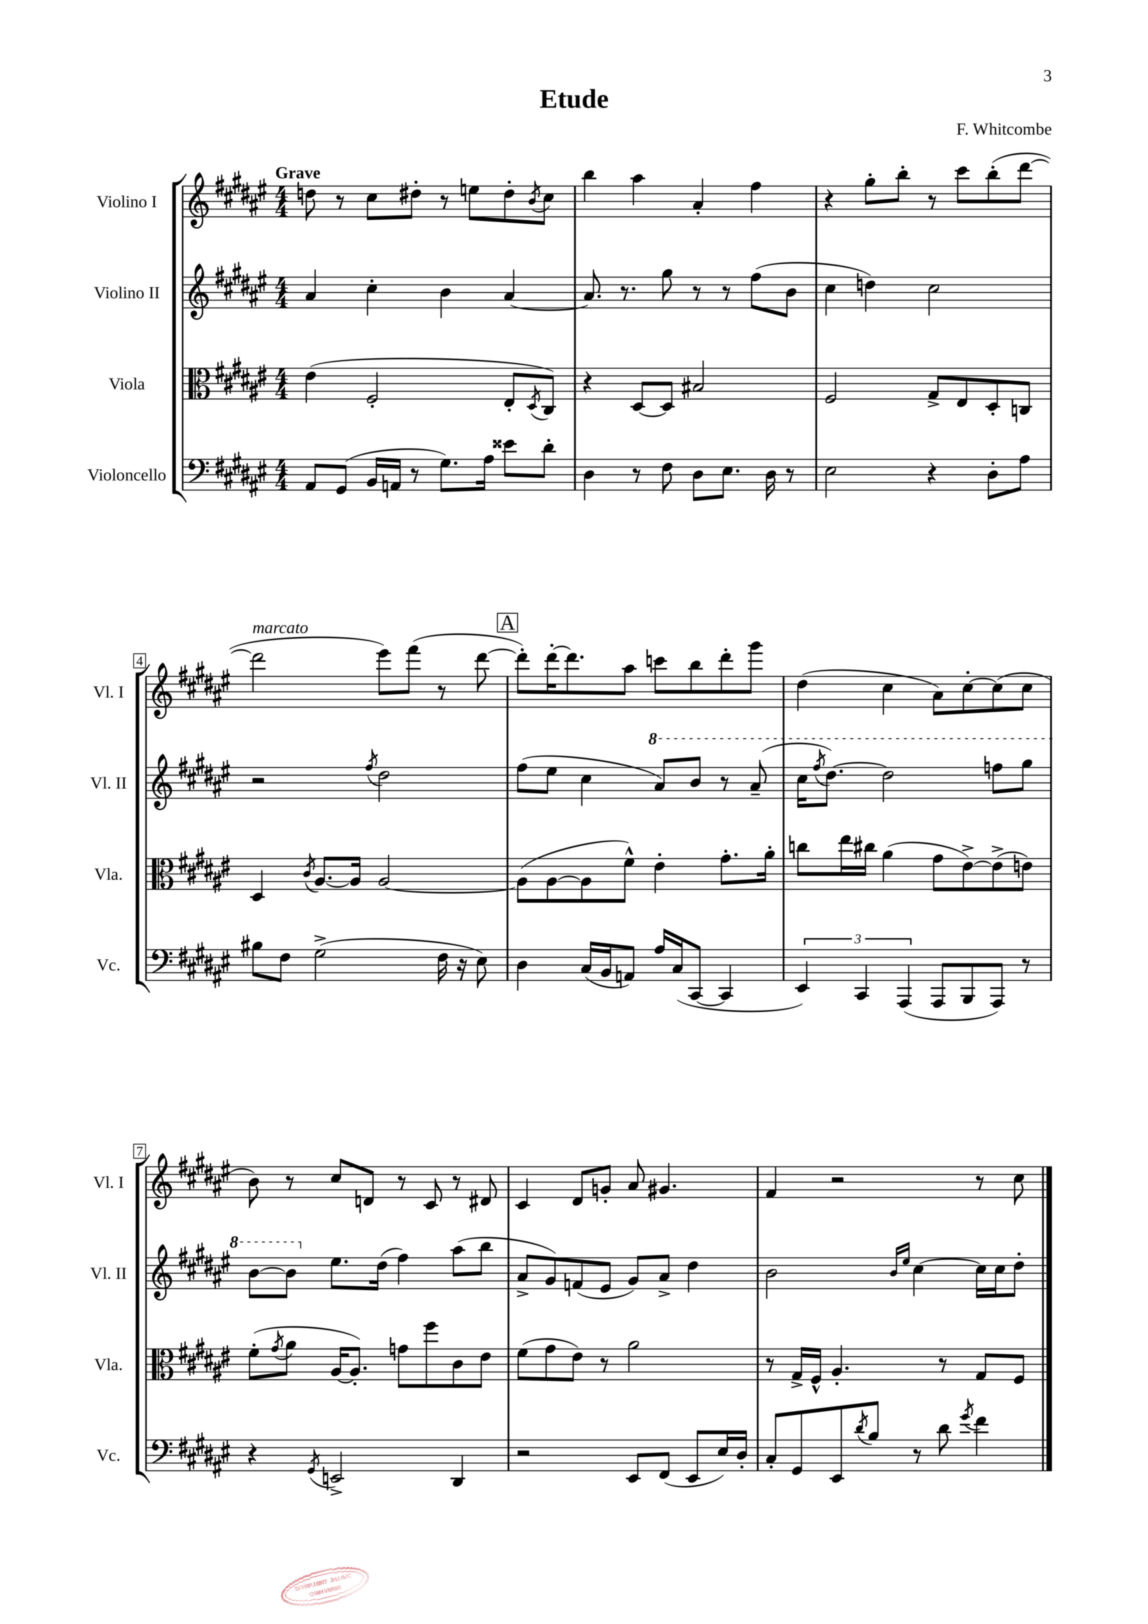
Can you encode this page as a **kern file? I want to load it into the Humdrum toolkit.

**kern	**kern	**kern	**kern
*part4	*part3	*part2	*part1
*staff4	*staff3	*staff2	*staff1
*I"Violoncello	*I"Viola	*I"Violino II	*I"Violino I
*I'Vc.	*I'Vla.	*I'Vl. II	*I'Vl. I
*clefF4	*clefC3	*clefG2	*clefG2
*k[f#c#g#d#a#e#]	*k[f#c#g#d#a#e#]	*k[f#c#g#d#a#e#]	*k[f#c#g#d#a#e#]
*M4/4	*M4/4	*M4/4	*M4/4
=1	=1	=1	=1
!	!	!	!LO:TX:a:B:t=Grave
8AA#/L	(4e#\	4a#/	8ddn\
(8GG#/J	.	.	8r
16BB/LL	2F#'/	4cc#'\	8cc#\L
16AAn/JJ	.	.	.
8r	.	.	8dd#X'\J
8.G#\L)	.	4b\	8r
.	.	.	8een\L
16A#\Jk	.	.	.
8e##X\L	8E#'/L	[4a#/	8dd#'\
.	8qD#/	.	8qb/
8d#'\J	8C#/J)	.	8cc#\J
=2	=2	=2	=2
4D#\	4r	8.a#/]	4bb\
.	.	8.r	.
8r	[8D#/L	.	4aa#\
8F#\	8D#/J]	8gg#\	.
8D#\L	2B#X/	8r	4a#'/
8.E#\J	.	8r	.
.	.	(8ff#\L	4ff#\
16D#\	.	.	.
8r	.	8b\J	.
=3	=3	=3	=3
2E#\	2F#/	4cc#\	4r
.	.	4ddn\)	8gg#'\L
.	.	.	8bb'\J
4r	8G#^/L	2cc#\	8r
.	8E#/	.	8ccc#\L
8D#'\L	8D#'/	.	(8bb'\
8A#\J	8Cn/J	.	[8ddd#\J
!!LO:LB:g=z
=4	=4	=4	=4
!	!	!	!LO:TX:a:i:t=marcato
8B#X\L	4D#/	2r	2ddd#\]
8F#\J	.	.	.
.	8qc#/	.	.
(2G#^\	[8.A#/L	.	.
.	16A#/Jk]	.	.
.	.	8qff#/	.
.	[2A#/	2dd#\	8eee#\L)
.	.	.	(8fff#\J
16F#\	.	.	8r
16r	.	.	.
8E#\)	.	.	[8ddd#\
!!LO:REH:place=s1:t=A
=5	=5	=5	=5
4D#\	(8A#\L]	(8ff#\L	8ddd#'\L])
.	[8A#\	8ee#\J	[16ddd#'\K
.	.	.	8.ddd#\]
(16C#/LL	8A#\]	4cc#\	.
16BB/J	.	.	.
8AAn/J)	8f#^^\J)	.	8aa#\J
*	*	*8va	*
16A#/LL	4e#'\	8aa#/L)	8cccn\L
(16C#/J	.	.	.
[8CC#/J	.	8bb/J	8bb\
4CC#/]	8.g#'\L	8r	8ddd#'\
.	.	(8aa#~/	8ggg#\J
.	16a#'\Jk	.	.
=6	=6	=6	=6
6EE#/)	8ccn\L	16ccc#\KL	(4dd#\
.	.	8qfff#/	.
.	.	[8.ddd#\J)	.
.	16ee#\L	.	.
6CC#/	.	.	.
.	16cc#X\JJ	.	.
.	(4a#\	2ddd#\]	4cc#\
(6AAA#/	.	.	.
8AAA#/L	8g#\L	.	8a#\L)
8BBB/	[8e#^\)	.	[8cc#'\
8AAA#/J)	(8e#^\]	8fffn\L	(8cc#\]
8r	8en\J)	8ggg#\J	8cc#\J
!!LO:LB:g=z
=7	=7	=7	=7
4r	(8f#'\L	[8bb\L	8b\)
.	8qg#/	.	.
.	8a#\J	8bb\J]	8r
8qGG#/	.	.	.
*	*	*X8va	*
2EEn^/	[16A#/KL	8.ee#\L	8cc#/L
.	8.A#'/J])	.	.
.	.	.	8dn/J
.	.	(16dd#\Jk	.
.	8gn\L	4ff#\)	8r
.	8ff#\	.	8c#/
4DD#/	8c#\	(8aa#\L	8r
.	8e#\J	8bb\J	8d#X/
=8	=8	=8	=8
2r	(8f#\L	8a#^/L	4c#/
.	8g#\	8g#/)	.
.	8e#\J)	(8fn/	8d#/L
.	8r	8e#/J	8gn'/J
8EE#/L	2a#\	8g#/L)	8a#/
(8FF#/J	.	8a#^/J	4.g#X/
8EE#/L	.	4dd#\	.
16E#/L)	.	.	.
16D#'/JJ	.	.	.
=9	=9	=9	=9
8C#'/L	8r	2b\	4f#/
8GG#/	16G#^/LL	.	.
.	16F#^^/JJ	.	.
8EE#/	4.A#'/	.	2r
8qd#/	.	.	.
8B/J	.	.	.
.	.	16qqb/LL	.
.	.	16qqee#/JJ	.
8r	.	[4cc#\	.
8d#\	8r	.	.
8qg#/	.	.	.
4f#\	8G#/L	16cc#\LL]	8r
.	.	16cc#\J	.
.	8F#/J	8dd#'\J	8cc#\
==	==	==	==
*-	*-	*-	*-
